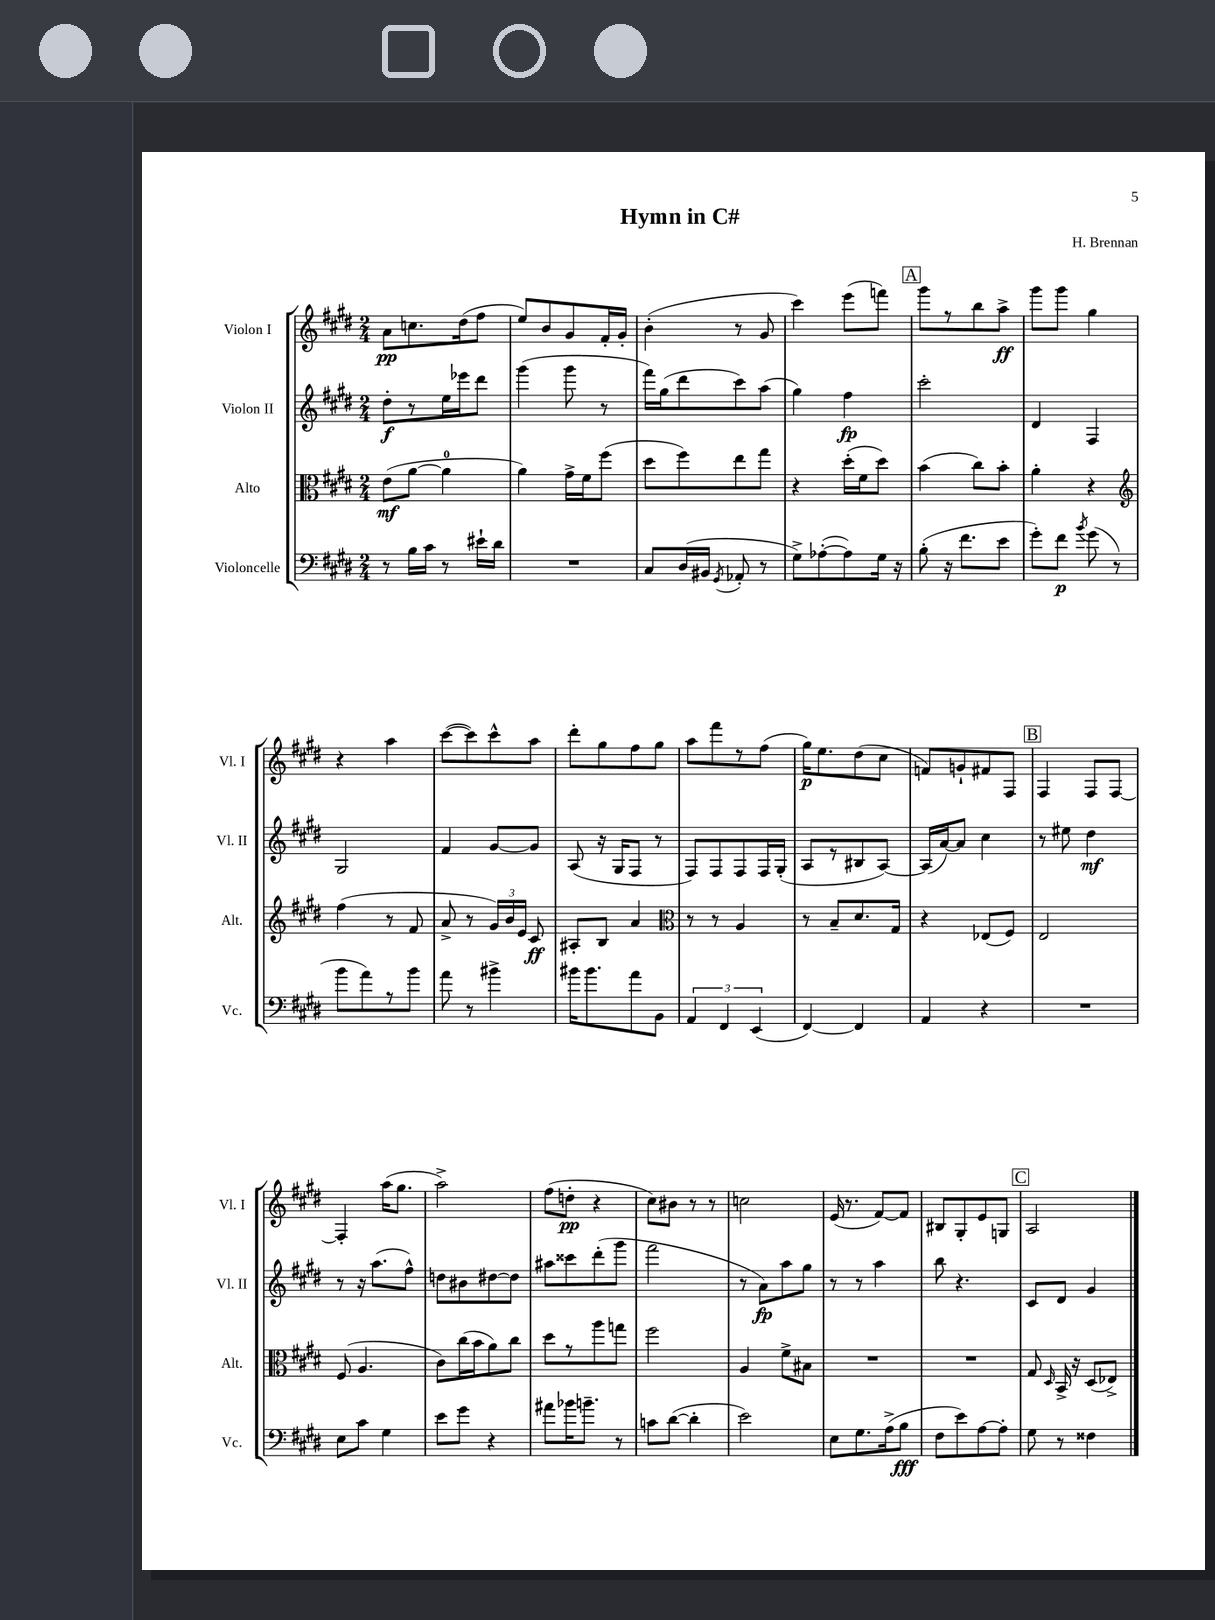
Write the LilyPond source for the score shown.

\header { title = "Hymn in C#" composer = "H. Brennan" }
<<
\new StaffGroup <<
\new Staff = "s0" \with { instrumentName = "Violon I" shortInstrumentName = "Vl. I" } {
    \clef treble \key e \major \numericTimeSignature \time 2/4
    \autoBeamOff a'8[\pp c''8. dis''16( fis''8] |
    e''8[) b'8 gis'8 fis'16-. gis'16]-. |
    b'4-.( r8 gis'8 |
    cis'''4) e'''8[( f'''8]) |
    \mark \markup { \box "A" } gis'''8[ r8 b''8 a''8]->\ff |
    gis'''8[ gis'''8] gis''4 |
    r4 a''4 |
    cis'''8[~( cis'''8) cis'''8-^ a''8] |
    dis'''8[-. gis''8 fis''8 gis''8] |
    a''8[ fis'''8 r8 fis''8]( |
    gis''16[\p) e''8. dis''8( cis''8] |
    f'8[) g'8-! fis'8 fis8] |
    \mark \markup { \box "B" } fis4 fis8[ fis8]~ |
    fis4-. a''16[( gis''8.] |
    a''2->) |
    fis''8[( d''8]-.\pp r4 |
    cis''8[) bis'8] r8 r8 |
    c''2 |
    e'16( r8. fis'8[~) fis'8] |
    bis8[ gis8-. e'8 g8] |
    \mark \markup { \box "C" } a2 \bar "|." |
}
\new Staff = "s1" \with { instrumentName = "Violon II" shortInstrumentName = "Vl. II" } {
    \clef treble \key e \major \numericTimeSignature \time 2/4
    \autoBeamOff dis''8[-.\f r8 e''16 ees'''16 dis'''8] |
    gis'''4( gis'''8 r8 |
    fis'''16[) gis''16( dis'''8 cis'''8) a''8]( |
    gis''4) fis''4\fp |
    \mark \markup { \box "A" } cis'''2-. |
    dis'4 fis4 |
    gis2 |
    fis'4 gis'8[~ gis'8] |
    a8( r16 gis16[ fis8] r8 |
    fis8[) fis8 fis8 fis16 gis16]-.( |
    a8[ r8 bis8 a8]~) |
    a16[( a'16~) a'8] cis''4 |
    \mark \markup { \box "B" } r8 eis''8 dis''4\mf |
    r8 r16 a''8.[( fis''8]-^) |
    d''8[ bis'8 dis''8~ dis''8] |
    ais''8[ cisis'''8 dis'''8-.( gis'''8] |
    fis'''2 |
    r8 a'8[\fp) a''8 gis''8] |
    r8 r8 a''4 |
    b''8 r4. |
    \mark \markup { \box "C" } cis'8[ dis'8] gis'4 \bar "|." |
}
\new Staff = "s2" \with { instrumentName = "Alto" shortInstrumentName = "Alt." } {
    \clef alto \key e \major \numericTimeSignature \time 2/4
    \autoBeamOff e'8[\mf( a'8]~ a'4-0 |
    a'4) gis'16[-> fis'16 fis''8]( |
    dis''8[ fis''8) e''8 gis''8] |
    r4 dis''16[-.( fis'16 dis''8]) |
    \mark \markup { \box "A" } b'4( cis''8[) b'8]-. |
    a'4-. r4 |
    \clef treble fis''4( r8 fis'8 |
    a'8-> r8 \tuplet 3/2 { gis'16[) b'16 e'16] } cis'8\ff |
    ais8[-. b8] a'4 |
    \clef alto r8 r8 a4 |
    r8 b8[-- dis'8. gis16] |
    r4 ees8[( fis8]) |
    \mark \markup { \box "B" } e2 |
    fis8( a4. |
    cis'8[) cis''16( b'16 a'8) cis''8] |
    dis''8[ r8 a''8 g''8] |
    fis''2 |
    a4 fis'8[-> bis8] |
    R2 |
    R2 |
    \mark \markup { \box "C" } gis8 \grace { dis16 } b,16-> r16 dis8[( ees8]->) \bar "|." |
}
\new Staff = "s3" \with { instrumentName = "Violoncelle" shortInstrumentName = "Vc." } {
    \clef bass \key e \major \numericTimeSignature \time 2/4
    \autoBeamOff r8 b16[ cis'16] r8 eis'16[-! dis'16] |
    R2 |
    cis8[ dis16( bis,16] \acciaccatura { gis,8 } aes,8-. r8 |
    gis8[->) aes8~-.( aes8) gis16] r16 |
    \mark \markup { \box "A" } b8-.( r16 fis'8.[ e'8] |
    gis'8[-.) fis'8]\p \acciaccatura { b'8 } gis'8( r8 |
    b'8[ a'8) r8 b'8] |
    a'8 r8 bis'4-> |
    bis'16[ bis'8. a'8 b,8] |
    \tuplet 3/2 { a,4 fis,4 e,4( } |
    fis,4~) fis,4 |
    a,4 r4 |
    \mark \markup { \box "B" } R2 |
    e8[ cis'8] gis4 |
    e'8[ gis'8] r4 |
    ais'8[ bes'16 b'8.]-- r8 |
    c'8[ dis'8]~( dis'4-. |
    e'2) |
    e8[ gis8. a16->( b8]\fff |
    fis8[ e'8) a8~ a8]-. |
    \mark \markup { \box "C" } gis8 r8 fisis4 \bar "|." |
}
>>
>>
\layout { \context { \Score \remove "Bar_number_engraver" } }
